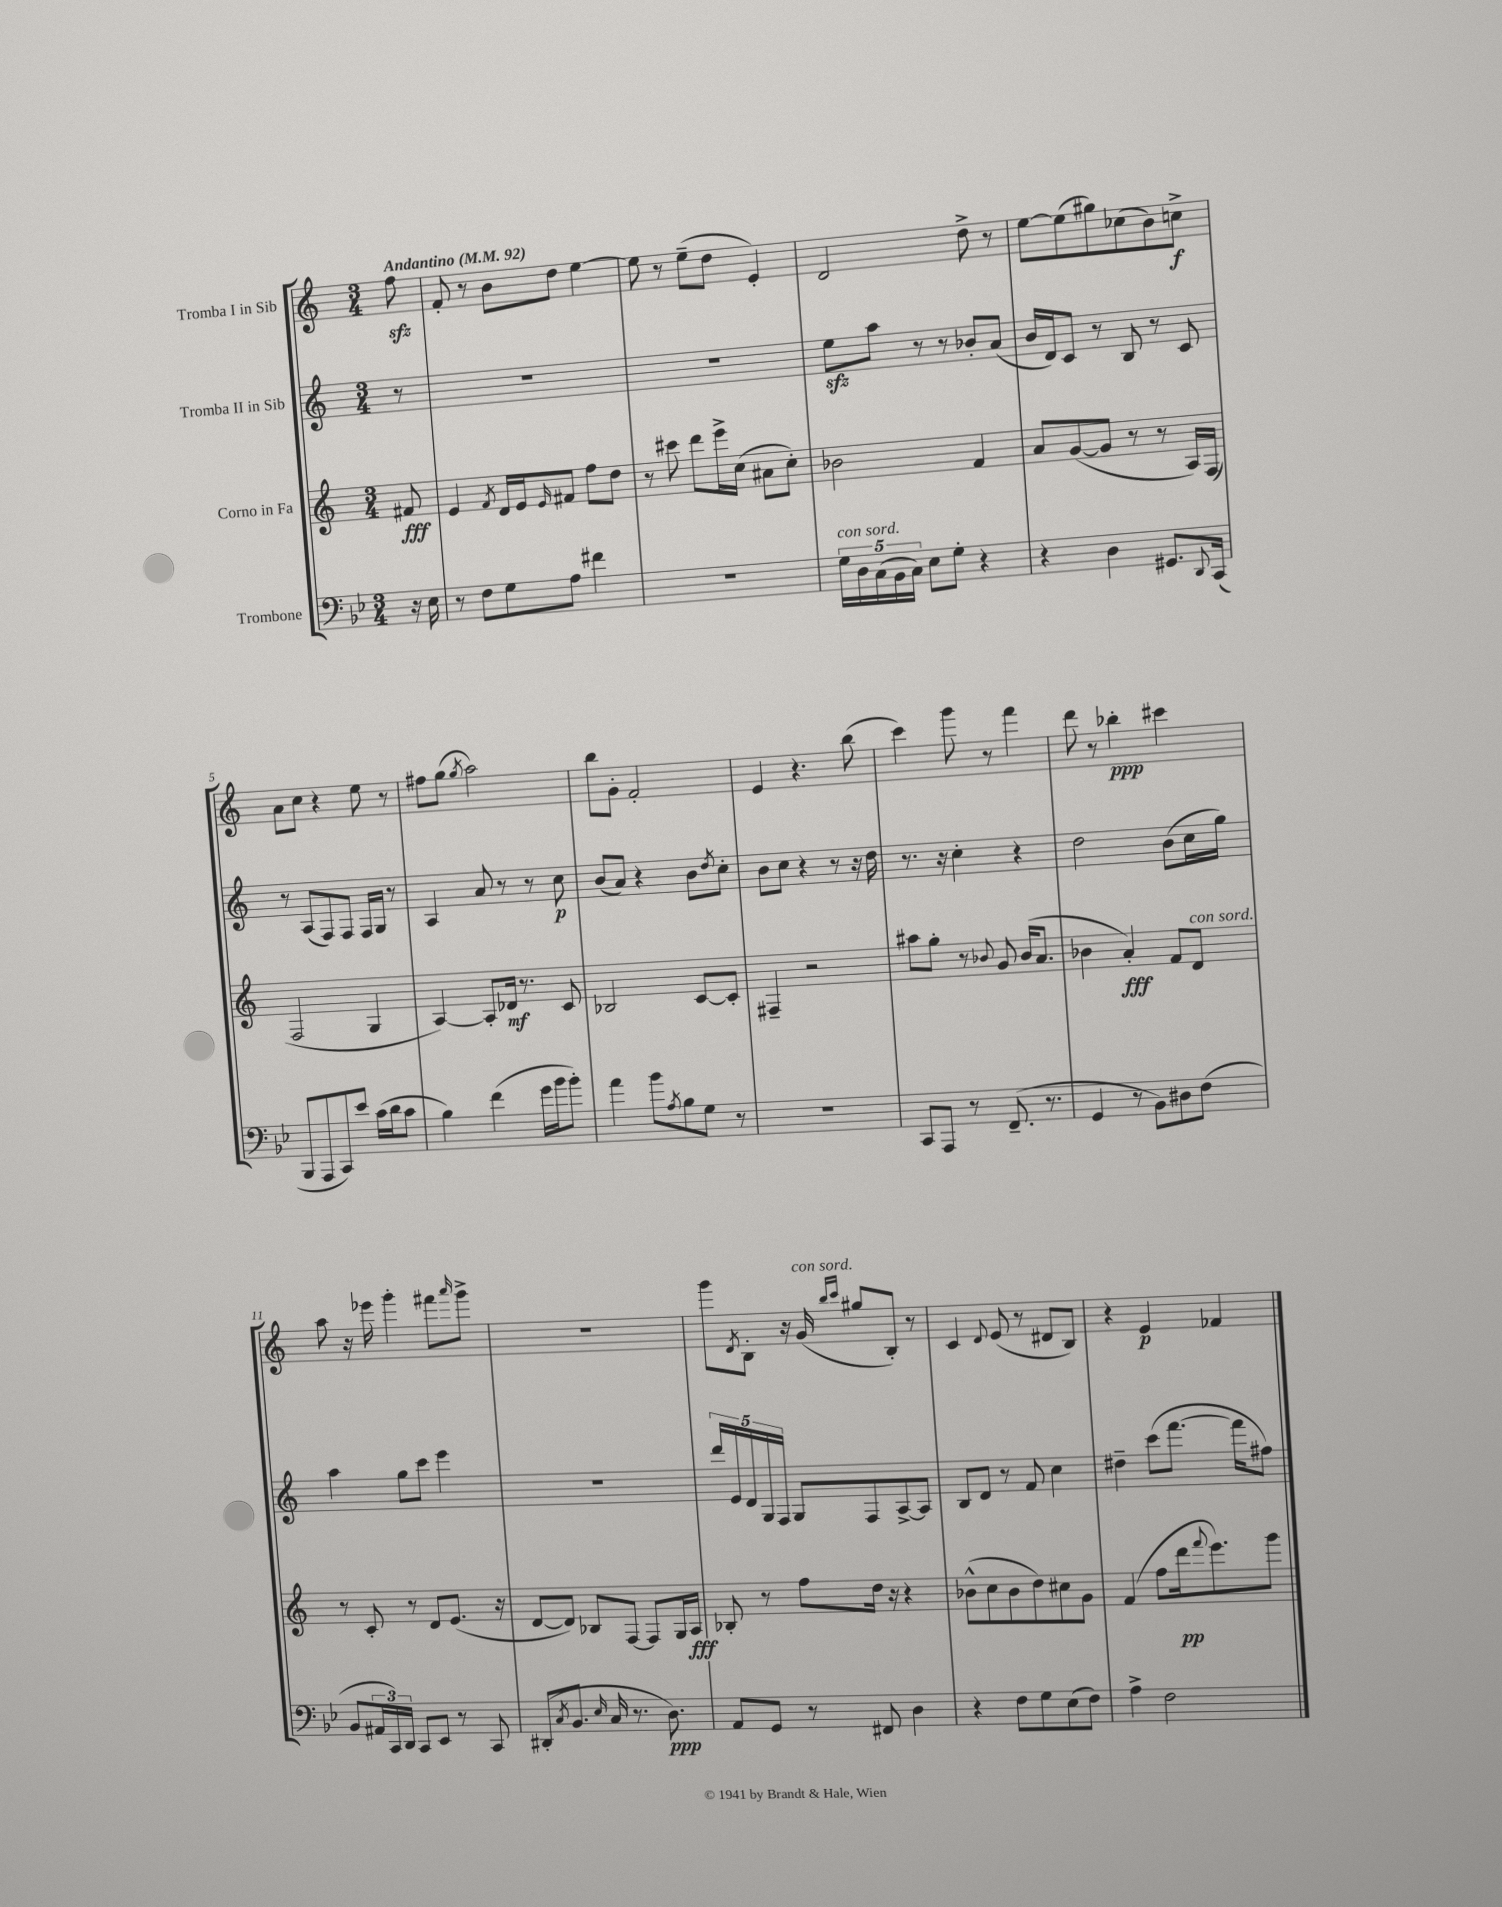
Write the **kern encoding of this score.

**kern	**dynam	**kern	**dynam	**kern	**dynam	**kern	**dynam
*part4	*part4	*part3	*part3	*part2	*part2	*part1	*part1
*staff4	*staff4	*staff3	*staff3	*staff2	*staff2	*staff1	*staff1
*I"Trombone	*	*I"Corno in Fa	*	*I"Tromba II in Sib	*	*I"Tromba I in Sib	*
*clefF4	*	*clefG2	*	*clefG2	*	*clefG2	*
*k[b-e-]	*	*k[]	*	*k[]	*	*k[]	*
*M3/4	*	*M3/4	*	*M3/4	*	*M3/4	*
*MM92	*	*MM92	*	*MM92	*	*MM92	*
=	=	=	=	=	=	=	=
!	!	!	!	!	!	!LO:TX:a:B:t=Andantino	!
16r	.	8f#X/	fff	8r	.	8ffzz\	.
16E-\	.	.	.	.	.	.	.
=1	=1	=1	=1	=1	=1	=1	=1
8r	.	4e/	.	2.r	.	8f'/	.
8F\L	.	.	.	.	.	8r	.
.	.	8qf/	.	.	.	.	.
8G\	.	16d/LL	.	.	.	8b\L	.
.	.	16e/J	.	.	.	.	.
.	.	16qqe/	.	.	.	.	.
8A\J	.	8f#X/J	.	.	.	8dd\J	.
4f#X\	.	8ff\L	.	.	.	[4ee\	.
.	.	8dd\J	.	.	.	.	.
=2	=2	=2	=2	=2	=2	=2	=2
2.r	.	8r	.	2.r	.	8ee\]	.
.	.	8ccc#X\	.	.	.	8r	.
.	.	8ddd\L	.	.	.	(8ee~\L	.
.	.	16eee^\L	.	.	.	8dd\J	.
.	.	(16cc\JJ	.	.	.	.	.
.	.	8a#X\L	.	.	.	4e'/)	.
.	.	8cc'\J)	.	.	.	.	.
=3	=3	=3	=3	=3	=3	=3	=3
!LO:TX:a:i:t=con sord.	!	!	!	!	!	!	!
20G\LL	.	2b-X\	.	8eezz\L	.	2d/	.
20D\	.	.	.	.	.	.	.
(20C\	.	.	.	.	.	.	.
.	.	.	.	8aa\J	.	.	.
20BB-\	.	.	.	.	.	.	.
20C\JJ)	.	.	.	.	.	.	.
8E-\L	.	.	.	8r	.	.	.
8G'\J	.	.	.	8r	.	.	.
4r	.	4f/	.	8b-X'/L	.	8dd^\	.
.	.	.	.	(8a/J	.	8r	.
=4	=4	=4	=4	=4	=4	=4	=4
4r	.	8a/L	.	16b/LL	.	[8ee\L	.
.	.	.	.	16d/J)	.	.	.
.	.	([8g/	.	8c/J	.	(8ee\]	.
4D\	.	8g/J]	.	8r	.	8gg#X\)	.
.	.	8r	.	8B/	.	(8cc-X\	.
8.GG#X/L	.	8r	.	8r	.	8b\)	.
.	.	16A/LL)	.	8c/	.	8ccn^\J	f
8qqDD/	.	.	.	.	.	.	.
(16CC/Jk	.	(16F/JJ	.	.	.	.	.
!!LO:LB:g=z
=5	=5	=5	=5	=5	=5	=5	=5
8BBB-/L	.	2F/	.	8r	.	8a\L	.
8AAA/	.	.	.	(8A/L	.	8cc\J	.
8CC/)	.	.	.	8F/)	.	4r	.
8e-/J	.	.	.	8F/J	.	.	.
(16c\LL	.	4G/	.	16F/LL	.	8ee\	.
16d\J	.	.	.	16G/JJ	.	.	.
8c\J	.	.	.	8r	.	8r	.
=6	=6	=6	=6	=6	=6	=6	=6
4B-\)	.	[4A/)	.	4A/	.	8ff#X\L	.
.	.	.	.	.	.	(8gg\J	.
.	.	.	.	.	.	8qgg/	.
(4f\	.	8A'/L]	.	8a/	.	2aa\)	.
.	.	16d-X/Jk	mf	8r	.	.	.
.	.	8.r	.	.	.	.	.
16g\LL	.	.	.	8r	.	.	.
16b-\J	.	.	.	.	.	.	.
8b-'\J)	.	8c/	.	8cc\	p	.	.
=7	=7	=7	=7	=7	=7	=7	=7
4a\	.	2B-X/	.	(8b/L	.	8bb\L	.
.	.	.	.	8a/J)	.	8g'\J	.
8b-\L	.	.	.	4r	.	2f'/	.
8qA/	.	.	.	.	.	.	.
8B-\	.	.	.	.	.	.	.
8G\J	.	[8c/L	.	8b\L	.	.	.
.	.	.	.	8qdd/	.	.	.
8r	.	8c'/J]	.	8cc'\J	.	.	.
=8	=8	=8	=8	=8	=8	=8	=8
2.r	.	4F#X~/	.	8b\L	.	4e/	.
.	.	.	.	8cc\J	.	.	.
.	.	2r	.	4r	.	4.r	.
.	.	.	.	8r	.	.	.
.	.	.	.	16r	.	(8bb\	.
.	.	.	.	16dd\	.	.	.
=9	=9	=9	=9	=9	=9	=9	=9
8CC/L	.	8aa#X\L	.	8.r	.	4ccc\)	.
8AAA/J	.	8gg'\J	.	.	.	.	.
.	.	.	.	16r	.	.	.
8r	.	8r	.	4cc'\	.	8ggg\	.
.	.	8qqb-X/	.	.	.	.	.
(8.FF~/	.	8g/	.	.	.	8r	.
.	.	(16b-/KL	.	4r	.	4fff\	.
8.r	.	8.a/J	.	.	.	.	.
=10	=10	=10	=10	=10	=10	=10	=10
4GG/	.	4b-X\	.	2dd\	.	8ddd\	.
.	.	.	.	.	.	8r	.
8r	.	4a'/)	fff	.	.	4bb-X'\	ppp
8BB-\L)	.	.	.	.	.	.	.
8D#X\	.	8f/L	.	(8b\L	.	4ccc#X\	.
!	!	!LO:TX:a:i:t=con sord.	!	!	!	!	!
(8F\J	.	8d/J	.	16cc\L	.	.	.
.	.	.	.	16gg\JJ)	.	.	.
!!LO:LB:g=z
=11	=11	=11	=11	=11	=11	=11	=11
8BB-/L	.	8r	.	4aa\	.	8aa\	.
24AA#X/L	.	8c'/	.	.	.	16r	.
24CC/)	.	.	.	.	.	.	.
.	.	.	.	.	.	16eee-X\	.
24DD/JJ	.	.	.	.	.	.	.
8CC/L	.	8r	.	8gg\L	.	4ggg'\	.
8EE-/J	.	8d/L	.	8ccc\J	.	.	.
8r	.	(8.e/J	.	4eee\	.	8fff#X\L	.
.	.	.	.	.	.	16qqaaa/	.
8CC/	.	.	.	.	.	8ggg^\J	.
.	.	16r	.	.	.	.	.
=12	=12	=12	=12	=12	=12	=12	=12
(8DD#X'/L	.	[8d/L	.	2.r	.	2.r	.
8qC/	.	.	.	.	.	.	.
8.BB-/J	.	8d/J])	.	.	.	.	.
.	.	8B-X/L	.	.	.	.	.
16qqE-/	.	.	.	.	.	.	.
16C/	.	.	.	.	.	.	.
8.r	.	[8F/J	.	.	.	.	.
.	.	8F/L]	.	.	.	.	.
8.D\)	ppp	.	.	.	.	.	.
.	.	16G/L	.	.	.	.	.
.	.	16A/JJ	fff	.	.	.	.
=13	=13	=13	=13	=13	=13	=13	=13
8AA/L	.	8B-X'/	.	20ddd/LL	.	8ggg\L	.
.	.	.	.	20e/	.	.	.
.	.	.	.	20d/	.	.	.
.	.	.	.	.	.	8qd/	.
8GG/J	.	8r	.	.	.	8B'\J	.
.	.	.	.	20G/	.	.	.
.	.	.	.	20F/JJ	.	.	.
8r	.	8ff\L	.	8G/L	.	16r	.
!	!	!	!	!	!	!LO:TX:a:i:t=con sord.	!
.	.	.	.	.	.	(16g/	.
.	.	.	.	.	.	16qqbb/LL	.
.	.	.	.	.	.	16qqccc/JJ	.
8FF#X/	.	16dd\Jk	.	8F/	.	8gg#X/L	.
.	.	16r	.	.	.	.	.
4D\	.	4r	.	[8A^/	.	8B'/J)	.
.	.	.	.	8A/J]	.	8r	.
=14	=14	=14	=14	=14	=14	=14	=14
4r	.	(8b-X^^\L	.	8B/L	.	4c/	.
.	.	8cc\	.	8d/J	.	.	.
.	.	.	.	.	.	8qqd/	.
8F\L	.	8b-\	.	8r	.	(8e/	.
8G\	.	8dd\)	.	8f/	.	8r	.
(8E-\	.	8cc#X\	.	4cc\	.	8d#X/L	.
8F\J)	.	8g\J	.	.	.	8B/J)	.
=15	=15	=15	=15	=15	=15	=15	=15
4A^\	.	(4f/	.	4dd#X~\	.	4r	.
2F\	.	8ff\L	.	(8ccc\L	.	4e/	p
.	.	16ddd\k	pp	[8.fff\J	.	.	.
.	.	8qqfff/	.	.	.	.	.
.	.	8.eee\)	.	.	.	.	.
.	.	.	.	.	.	4f-X/	.
.	.	.	.	16fff\KL]	.	.	.
.	.	8ggg\J	.	8ff#X\J)	.	.	.
==	==	==	==	==	==	==	==
*-	*-	*-	*-	*-	*-	*-	*-
